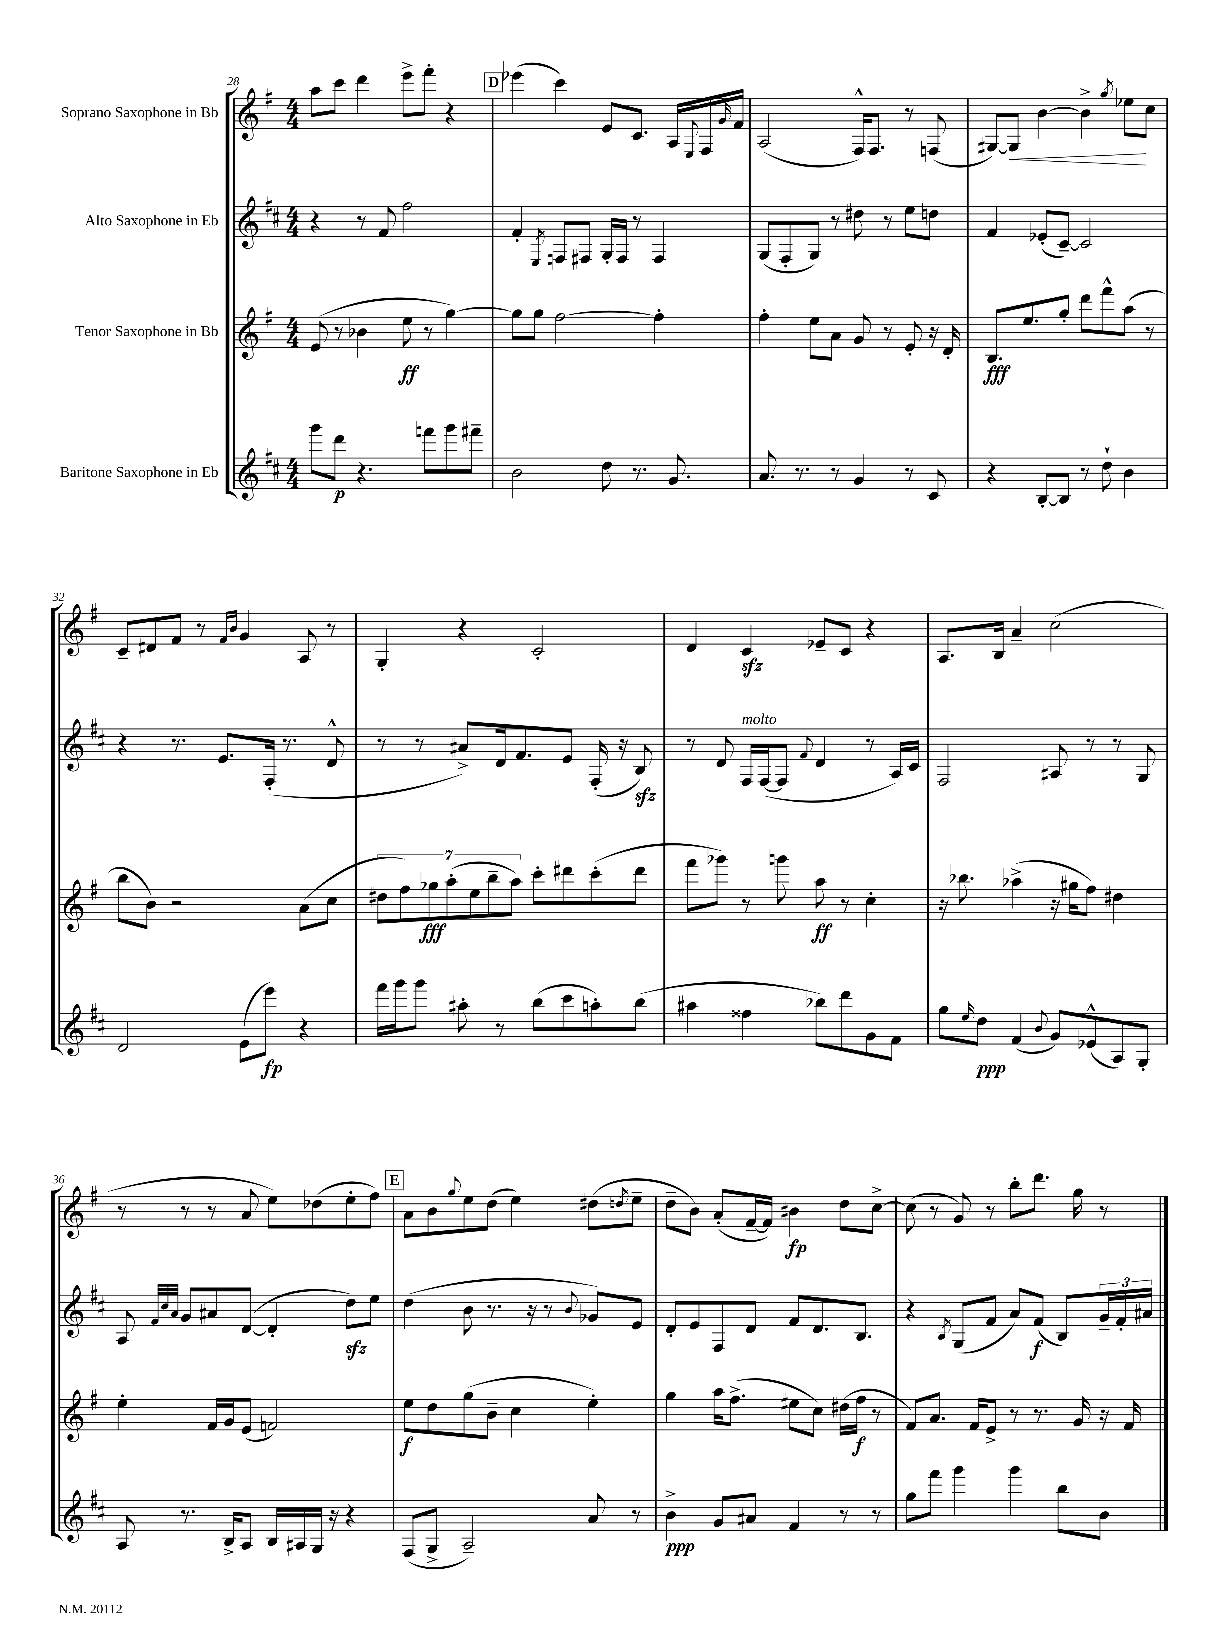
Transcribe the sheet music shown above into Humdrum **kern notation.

**kern	**dynam	**kern	**dynam	**kern	**dynam	**kern	**dynam
*part4	*part4	*part3	*part3	*part2	*part2	*part1	*part1
*staff4	*staff4	*staff3	*staff3	*staff2	*staff2	*staff1	*staff1
*I"Baritone Saxophone in Eb	*	*I"Tenor Saxophone in Bb	*	*I"Alto Saxophone in Eb	*	*I"Soprano Saxophone in Bb	*
*clefG2	*	*clefG2	*	*clefG2	*	*clefG2	*
*k[f#c#]	*	*k[f#]	*	*k[f#c#]	*	*k[f#]	*
*M4/4	*	*M4/4	*	*M4/4	*	*M4/4	*
=28	=28	=28	=28	=28	=28	=28	=28
8ggg\L	.	(8e/	.	4r	.	8aa\L	.
8ddd\J	p	8r	.	.	.	8ccc\J	.
4.r	.	4b-X\	.	8r	.	4ddd\	.
.	.	.	.	8f#/	.	.	.
.	.	8ee\	ff	2ff#\	.	8eee^\L	.
8fffn\L	.	8r	.	.	.	8fff#'\J	.
8ggg\	.	[4gg\)	.	.	.	4r	.
8fff#X~\J	.	.	.	.	.	.	.
!!LO:REH:place=s1:t=D
=29	=29	=29	=29	=29	=29	=29	=29
2b\	.	8gg\L]	.	4f#'/	.	(4eee-X\	.
.	.	8gg\J	.	.	.	.	.
.	.	.	.	8qE/	.	.	.
.	.	[2ff#\	.	8Fn/L	.	4ccc\)	.
.	.	.	.	8F#X/J	.	.	.
8dd\	.	.	.	16G'/LL	.	8e/L	.
.	.	.	.	16F#/JJ	.	.	.
8.r	.	.	.	8r	.	8.c/J	.
.	.	4ff#'\]	.	4F#/	.	.	.
8.g/	.	.	.	.	.	16A/LL	.
.	.	.	.	.	.	8qqE/	.
.	.	.	.	.	.	16F#/	.
.	.	.	.	.	.	16qqg/	.
.	.	.	.	.	.	16f#/JJ	.
=30	=30	=30	=30	=30	=30	=30	=30
8.a/	.	4ff#'\	.	(8G/L	.	(2A/	.
.	.	.	.	8F#'/	.	.	.
8.r	.	.	.	.	.	.	.
.	.	8ee\L	.	8G/J)	.	.	.
8r	.	8a\J	.	8r	.	.	.
4g/	.	8g/	.	8dd#X\	.	16F#^^/KL)	.
.	.	.	.	.	.	8.F#/J	.
.	.	8r	.	8r	.	.	.
8r	.	8e'/	.	8ee\L	.	8r	.
8c#/	.	16r	.	8ddn\J	.	(8Fn/	.
.	.	16d'/	.	.	.	.	.
=31	=31	=31	=31	=31	=31	=31	=31
4r	.	8.B/L	fff	4f#/	.	[8G#X/L)	.
!	!	!	!	!	!	!	!LO:HP:b
.	.	.	.	.	.	8G#/J]	<
.	.	8.ee/	.	.	.	.	.
[8B'/L	.	.	.	(8e-X'/L	.	[4b\	.
8B/J]	.	8gg'/J	.	[8c#~/J)	.	.	.
8r	.	8ddd\L	.	2c#/]	.	4b^\]	.
8dd`\	.	8fff#^^\	.	.	.	.	.
.	.	.	.	.	.	8qgg/	.
4b\	.	(8aa\J	.	.	.	8ee-X\L	.
.	.	8r	.	.	.	8cc\J	[
!!LO:LB:g=z
=32	=32	=32	=32	=32	=32	=32	=32
2d/	.	8bb\L	.	4r	.	8c~/L	.
.	.	8b\J)	.	.	.	8d#X/	.
.	.	2r	.	8.r	.	8f#/J	.
.	.	.	.	.	.	8r	.
.	.	.	.	8.e/L	.	.	.
.	.	.	.	.	.	16qqf#/LL	.
.	.	.	.	.	.	16qqb/JJ	.
(8e\L	.	.	.	.	.	4g/	.
8eee\J)	fp	.	.	(16F#'/Jk	.	.	.
.	.	.	.	8.r	.	.	.
4r	.	(8a\L	.	.	.	8A/	.
.	.	8cc\J	.	8d^^/	.	8r	.
=33	=33	=33	=33	=33	=33	=33	=33
16fff#\LL	.	14dd#X\L	.	8r	.	4G'/	.
16ggg\J	.	.	.	.	.	.	.
.	.	14ff#\)	.	.	.	.	.
8ggg\J	.	.	.	8r	.	.	.
.	.	14gg-X\	fff	.	.	.	.
.	.	(14aa'\	.	.	.	.	.
8aa#X'\	.	.	.	8a#X^/L)	.	4r	.
.	.	14ee\	.	.	.	.	.
.	.	14bb~\	.	.	.	.	.
8r	.	.	.	16d/k	.	.	.
.	.	14aa\J)	.	.	.	.	.
.	.	.	.	8.f#/	.	.	.
(8bb\L	.	8ccc'\L	.	.	.	2c'/	.
8ccc#\	.	8ddd#X\	.	8e/J	.	.	.
8aan'\)	.	(8ccc'\	.	(16F#'/	.	.	.
.	.	.	.	16r	.	.	.
(8bb\J	.	8ddd#\J	.	8Bzz/)	.	.	.
=34	=34	=34	=34	=34	=34	=34	=34
4aa#X\	.	8fff#\L	.	8r	.	4d/	.
.	.	8ggg-X\J)	.	8d/	.	.	.
!	!	!	!	!LO:TX:a:i:t=molto	!	!	!
4ff##X\	.	8r	.	16F#/LL	.	4czz/	.
.	.	.	.	([16F#/J	.	.	.
.	.	8gggn\	.	8F#/J]	.	.	.
.	.	.	.	8qqf#/	.	.	.
8bb-X\L)	.	8aa\	ff	4d/	.	8e-X~/L	.
8ddd\	.	8r	.	.	.	8c/J	.
8g\	.	4cc'\	.	8r	.	4r	.
8f#\J	.	.	.	16A/LL)	.	.	.
.	.	.	.	16c#/JJ	.	.	.
=35	=35	=35	=35	=35	=35	=35	=35
8gg\L	.	16r	.	2F#/	.	8.A/L	.
.	.	8.bb-X\	.	.	.	.	.
16qqee/	.	.	.	.	.	.	.
8dd\J	ppp	.	.	.	.	.	.
.	.	.	.	.	.	16B/Jk	.
(4f#/	.	(4aa-X^\	.	.	.	4a~/	.
8qqb/	.	.	.	.	.	.	.
8g/L)	.	16r	.	8A#X/	.	(2cc\	.
.	.	16gg#X\KL	.	.	.	.	.
(8e-X^^/	.	8ff#\J)	.	8r	.	.	.
8A/)	.	4dd#X\	.	8r	.	.	.
8G'/J	.	.	.	8G/	.	.	.
!!LO:LB:g=z
=36	=36	=36	=36	=36	=36	=36	=36
8A/	.	4ee'\	.	8A/	.	8r	.
.	.	.	.	32qqf#/LLL	.	.	.
.	.	.	.	32qqcc#/	.	.	.
.	.	.	.	32qqa/JJJ	.	.	.
8.r	.	.	.	8g/L	.	8r	.
.	.	16f#/LL	.	8a#X/	.	8r	.
16B^/KL	.	16g/J	.	.	.	.	.
8A/J	.	(8e/J	.	([8d/J	.	8a/	.
16B/LL	.	2fn/)	.	4d'/]	.	8ee\L)	.
16A#X/	.	.	.	.	.	.	.
16G/JJ	.	.	.	.	.	(8dd-X\	.
16r	.	.	.	.	.	.	.
4r	.	.	.	8ddzz\L)	.	8ee'\	.
.	.	.	.	8ee\J	.	8ff#\J)	.
!!LO:REH:place=s1:t=E
=37	=37	=37	=37	=37	=37	=37	=37
(8F#/L	.	8ee\L	f	(4dd\	.	8a\L	.
8G^/J	.	8dd\	.	.	.	8b\	.
.	.	.	.	.	.	8qqgg/	.
2A~/)	.	(8gg\	.	8b\	.	8ee\	.
.	.	8b~\J	.	8.r	.	(8dd\J	.
.	.	4cc\	.	.	.	4ee\)	.
.	.	.	.	16r	.	.	.
.	.	.	.	8r	.	.	.
.	.	.	.	8qqb/	.	.	.
8a/	.	4ee'\)	.	8g-X/L)	.	(8dd#X\L	.
.	.	.	.	.	.	8qddn/	.
8r	.	.	.	8e/J	.	8ee~\J	.
=38	=38	=38	=38	=38	=38	=38	=38
4b^\	ppp	4gg\	.	8d'/L	.	8dd~\L	.
.	.	.	.	8e/	.	8b\J)	.
8g/L	.	16aa\KL	.	8F#/	.	(8a'/L	.
.	.	(8.ff#^\J	.	.	.	.	.
8a#X/J	.	.	.	8d/J	.	[16f#~/L	.
.	.	.	.	.	.	16f#/JJ])	.
4f#/	.	8ee#X\L	.	8f#/L	.	4b#X\	fp
.	.	8cc\J)	.	8.d/	.	.	.
8r	.	(16dd#X\LL	.	.	.	8dd\L	.
.	.	16ff#\JJ	f	8.B/J	.	.	.
8r	.	8r	.	.	.	[8cc^\J	.
=39	=39	=39	=39	=39	=39	=39	=39
8gg\L	.	8f#/L)	.	4r	.	(8cc\]	.
8fff#\J	.	8.a/J	.	.	.	8r	.
.	.	.	.	8qB/	.	.	.
4ggg\	.	.	.	(8G/L	.	8g/)	.
.	.	16f#/KL	.	.	.	.	.
.	.	8e^/J	.	8f#/J	.	8r	.
4ggg\	.	8r	.	8a/L)	.	8bb'\L	.
.	.	8.r	.	(8f#/J	f	8.ddd\J	.
8bb\L	.	.	.	8B/L)	.	.	.
.	.	16g/	.	.	.	16gg\	.
8b\J	.	16r	.	24g~/L	.	8r	.
.	.	.	.	24f#'/	.	.	.
.	.	16f#/	.	.	.	.	.
.	.	.	.	24a#X/JJ	.	.	.
==	==	==	==	==	==	==	==
*-	*-	*-	*-	*-	*-	*-	*-
